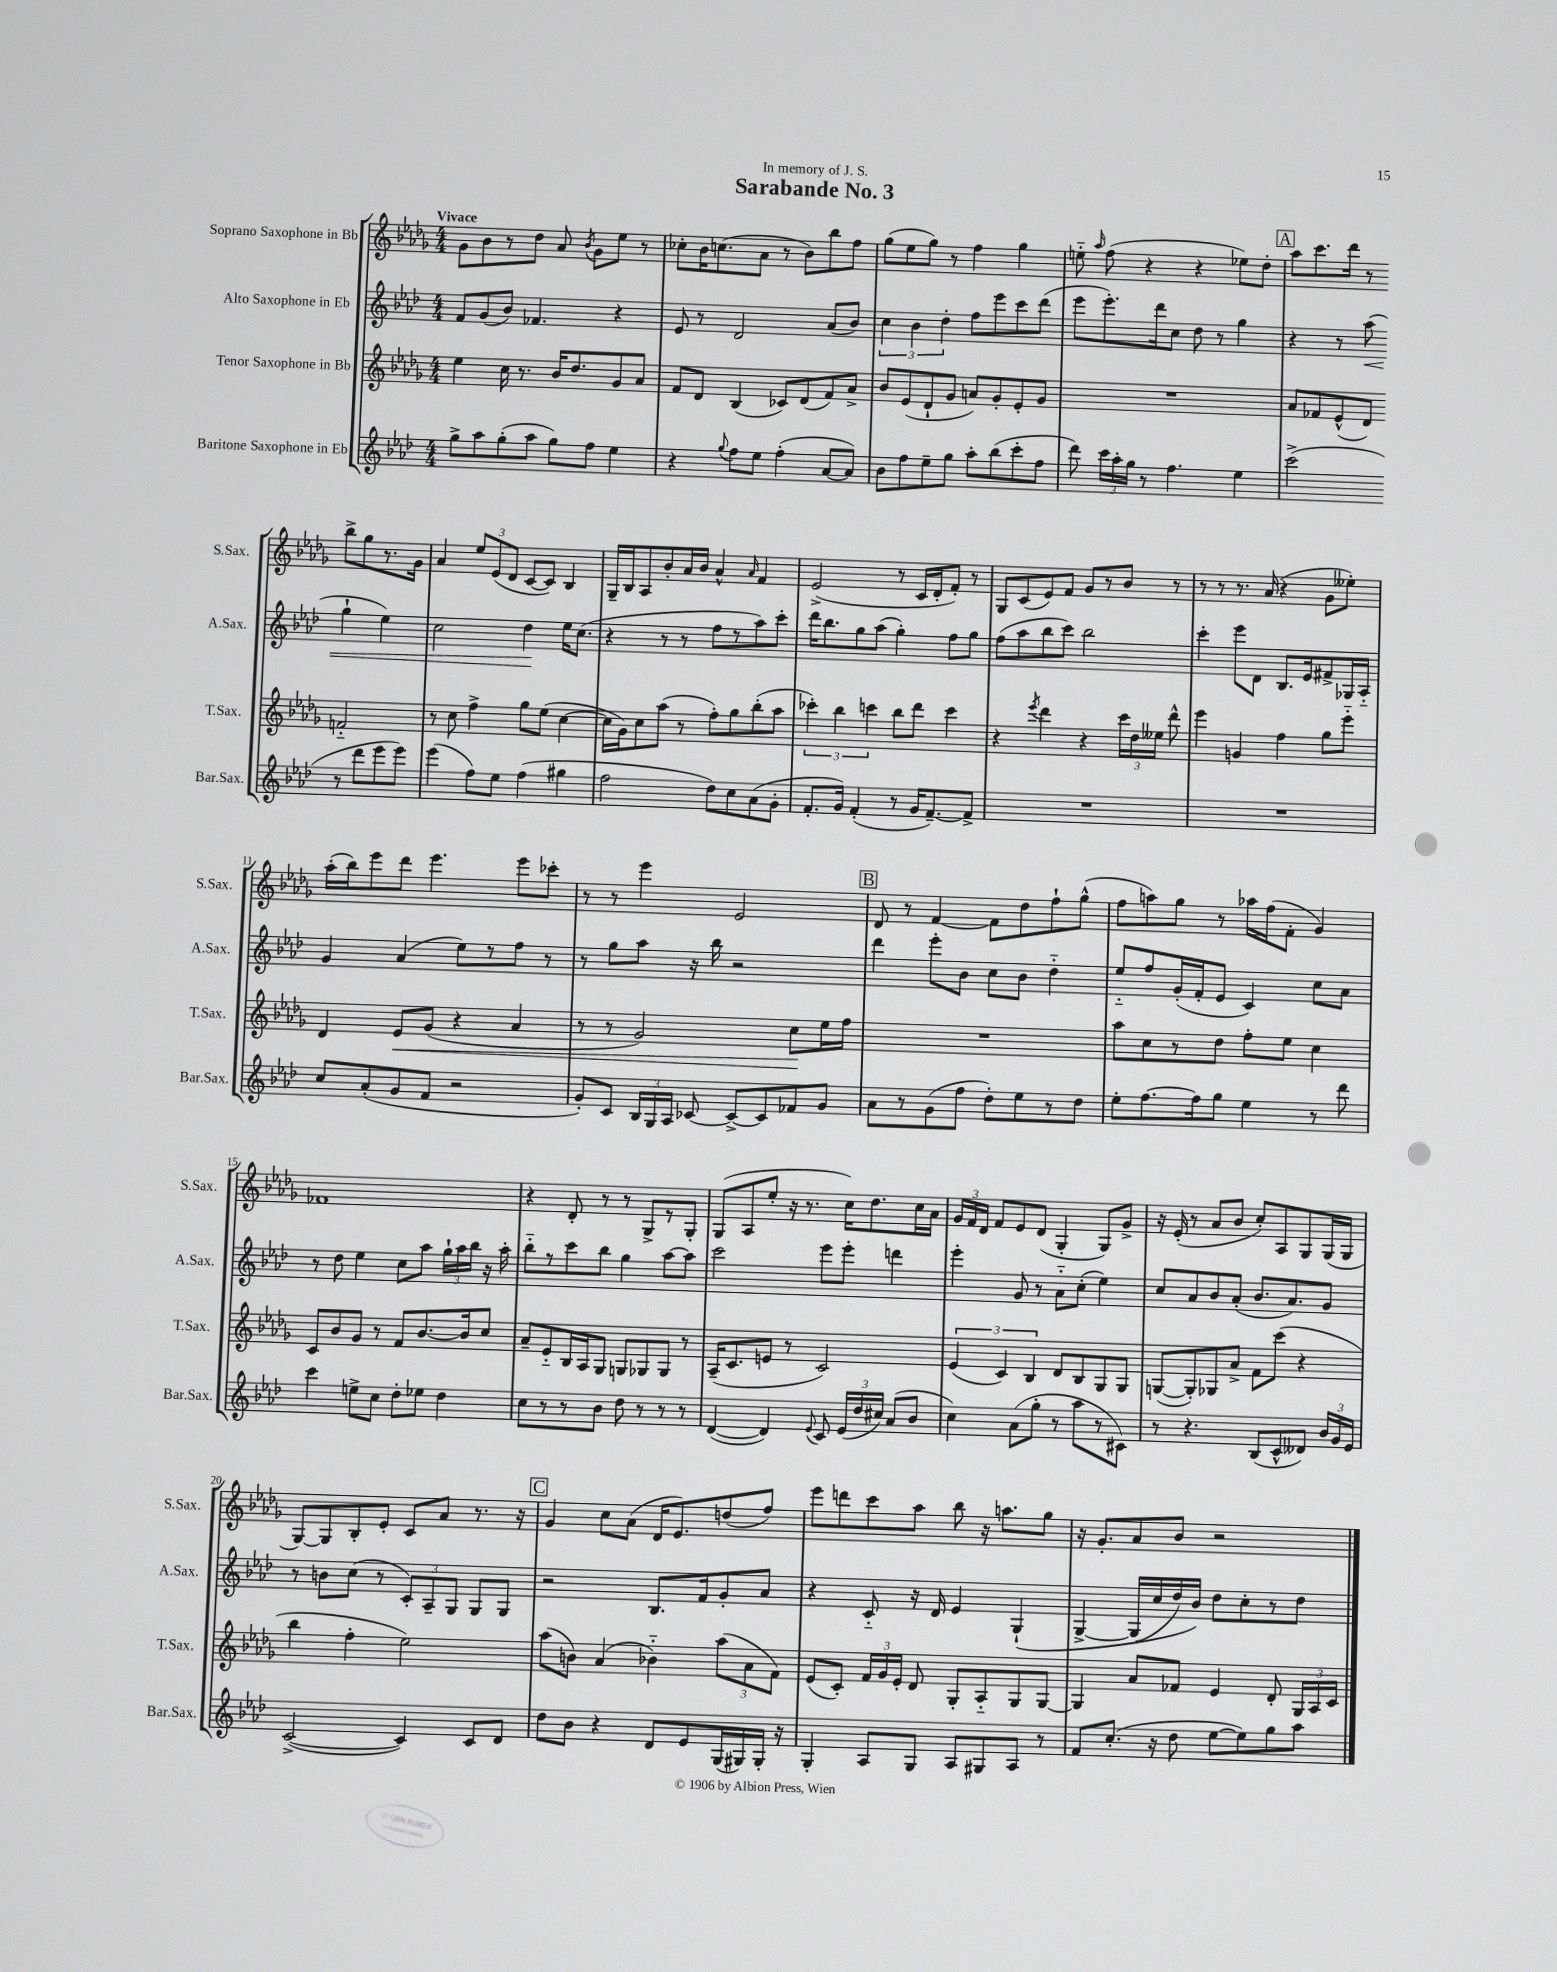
\header { title = "Sarabande No. 3" dedication = "In memory of J. S." }
<<
\new StaffGroup <<
\new Staff = "s0" \with { instrumentName = "Soprano Saxophone in Bb" shortInstrumentName = "S.Sax." } {
    \clef treble \key des \major \numericTimeSignature \time 4/4 \tempo "Vivace"
    \autoBeamOff ges'8[ bes'8 r8 des''8] aes'8 \acciaccatura { bes'8 } ges'8[ ees''8] r8 |
    ces''8[-. bes'16 c''8.( aes'8] r8 bes'8[) bes''8 f''8] |
    ges''8[( ees''8 ges''8]) r8 f''4 ges''4 |
    e''8-_ \grace { aes''16 } f''8( r4 r4 ees''8[) des''8]-. |
    \mark \markup { \box "A" } aes''8[ c'''8. des'''16] r8 bes''8[-> ges''8 r8. ges'16] |
    aes'4 \tuplet 3/2 { ees''8[ ees'8( des'8] } c'8[~ c'8]) bes4 |
    ges16[-- bes16 aes8 bes'8-. aes'16 bes'16] aes'4-^ \grace { aes'16 } f'4 |
    ees'2->( r8 c'16[ des'16-. f'8]-.) r8 |
    ges8[ c'8( ees'8) f'8] ges'8[ r8 bes'8] r8 |
    r8 r8 r8. aes'16( r4 ges'8[ eeses''8]-.) |
    aes''16[-.( bes''16) ees'''8 des'''8] ees'''4. ees'''8[ ces'''8]-. |
    r8 r8 ees'''4 ees'2 |
    \mark \markup { \box "B" } des'8 r8 f'4~ f'8[ des''8 f''8-! ges''8]-^( |
    f''8[ a''8) ges''8] r8 aes''16[ f''16( f'8]-. ges'4) |
    fes'1 |
    r4 des'8-. r8 r8 ges8[-> r8 ges8]-. |
    ges8[( aes8 ees''8]-. r16 r8. c''16[) des''8. c''16 aes'16] |
    \tuplet 3/2 { ges'16[ f'16 des'16] } f'8[ ees'8 des'8]( ges4-. ges8[) ges'8]-> |
    r16 ees'16-.( r8 aes'8[ bes'8] c''8[-.) aes8 ges8 ges16( ges16] |
    ges8[~) ges8 bes8-. ees'8]-. c'8[ aes'8] r8. r16 |
    \mark \markup { \box "C" } ges'4 c''8[ aes'8]( des'16[ ees'8.) d''8( f''8]) |
    ees'''8[ d'''8 c'''8 aes''8] bes''8 r16 a''8.[ ges''8] |
    r16 ges'8.[-. aes'8 bes'8] r2 \bar "|." |
}
\new Staff = "s1" \with { instrumentName = "Alto Saxophone in Eb" shortInstrumentName = "A.Sax." } {
    \clef treble \key aes \major \numericTimeSignature \time 4/4
    \autoBeamOff f'8[ g'8( bes'8]) fes'4. r4 |
    ees'8 r8 des'2 aes'8[( bes'8]) |
    \tuplet 3/2 { c''4 bes'4 des''4-. } f''8[ ees'''8 c'''8 des'''8]( |
    ees'''8[ ees'''8.-.) des'''16 c''8] des''8 r8 g''4 |
    \mark \markup { \box "A" } r4 r8 aes''8\<( g''4-! ees''4) |
    c''2 des''4\! ees''16[ c''8.]( |
    r4 r8 r8 f''8[ r8 aes''8) c'''8]-. |
    des'''16[ bes''8. g''8 aes''8]( g''4-.) f''8[ g''8] |
    f''8[( aes''8 bes''8 c'''8]) bes''2 |
    c'''4-. ees'''8[ des'8] bes8.[ ees'16 fis'8-> ges16 aes16]-_ |
    g'4 aes'4( ees''8[) r8 f''8] r8 |
    r8 g''8[ aes''8] r16 bes''16 r2 |
    \mark \markup { \box "B" } des'''4 ees'''8[-. bes'8] c''8[ bes'8] des''4-_ |
    ees''8[-_ f''8 g'16-.( f'16-. ees'8] c'4) c''8[ aes'8] |
    r8 des''8 ees''4 c''8[ aes''8] \tuplet 3/2 { g''16[-! aes''16 bes''16] } r16 aes''16-. |
    bes''8[-_ r8 c'''8 bes''8] g''4 aes''8[~ aes''8] |
    c'''2 ees'''8[ ees'''8]-. d'''4 |
    ees'''4-. g'8 r8 aes'8[-_ c''8]-.( ees''4) |
    c''8[ aes'8 bes'8 aes'8]-.( bes'8.[ aes'8.) g'8] |
    r8 b'8[ c''8]( r8 \tuplet 3/2 { c'8[-.) aes8-- g8] } g8[ g8] |
    \mark \markup { \box "C" } r2 bes8.[ f'16 g'8-. aes'8] |
    r4 c'8-_ r16 des'16 ees'4 g4-!\( |
    g4~-> g16[( c''16 des''16) bes'16]\) des''8[ c''8-. r8 des''8] \bar "|." |
}
\new Staff = "s2" \with { instrumentName = "Tenor Saxophone in Bb" shortInstrumentName = "T.Sax." } {
    \clef treble \key des \major \numericTimeSignature \time 4/4
    \autoBeamOff ees''4 c''16 r8. bes'16[ des''8. ges'8 aes'8] |
    f'8[ des'8] bes4( ces'8[) des'8( f'8) aes'8]-> |
    bes'8[ ees'8( des'8-! ges'8] a'8[) ges'8-. ees'8-. ges'8] |
    R1 |
    \mark \markup { \box "A" } aes'8[ fes'8 ees'8-^( des'8]) f'2-_ |
    r8 c''8 f''4-> ges''8[ ees''8]( c''4~ |
    c''16[ ges'16) c''8 aes''8]( r8 f''8[-.) ges''8 bes''8-.( aes''8] |
    \tuplet 3/2 { ces'''4-.) bes''4 c'''4 } bes''8[ des'''8] c'''4 |
    r4 \acciaccatura { ees'''8 } des'''4 r4 \tuplet 3/2 { c'''16[ des''16 eeses''16] } des'''8-^ |
    ees'''4 g'4 f''4 ges''8[ ees'''8]-_ |
    des'4 ees'8[\< ges'8]( r4 aes'4 |
    r8 r8 ges'2) c''8[\! ees''16 f''16] |
    \mark \markup { \box "B" } R1 |
    aes''8[ c''8 r8 des''8] f''8[-. ees''8] c''4 |
    c'8[ bes'8 ges'8] r8 f'8[ bes'8.~ bes'16 c''8] |
    aes'8[-- ees'8-_ bes16 aes16 ges8] g8[ ges8 ges8] r8 |
    aes16[--( c'8. e'8] r8 c'2) |
    \tuplet 3/2 { ees'4( c'4) bes4 } des'8[ bes8 ges8 ges8] |
    g8[~( g8-.) ges8 aes'8]-> f'8[ c'''8]( r4 |
    bes''4 f''4-. ees''2) |
    \mark \markup { \box "C" } aes''8[( b'8]) aes'4( bes'4-_) \tuplet 3/2 { aes''8[( aes'8 f'8]) } |
    ees'8[( c'8]-.) \tuplet 3/2 { f'16[ ges'16 ees'16]-. } des'8 ges8[-. aes8-_ ges8 ges8]~ |
    ges4 aes'8[ fes'8] ees'4 des'8-. \tuplet 3/2 { ges16[ aes16 c'16] } \bar "|." |
}
\new Staff = "s3" \with { instrumentName = "Baritone Saxophone in Eb" shortInstrumentName = "Bar.Sax." } {
    \clef treble \key aes \major \numericTimeSignature \time 4/4
    \autoBeamOff g''8[-> aes''8 g''8-.( aes''8] g''8[) f''8] ees''4 |
    r4 \appoggiatura { g''8 } f''8[ ees''8] f''4-.( aes'8[~ aes'8]) |
    bes'8[ f''8 ees''8-- g''8] aes''8[-. bes''8( c'''8-. f''8] |
    des'''8) \tuplet 3/2 { c'''16[ aes''16-. g''16] } r8 f''4. ees''4 |
    \mark \markup { \box "A" } c'''2->( r8 des'''8[ ees'''8 ees'''8]) |
    ees'''4( f''8[) ees''8] f''4( gis''4 |
    f''2 des''8[) c''8 aes'8( g'8]-. |
    f'8.[-. g'16]) f'4-.( r8 g'16[ f'8.~--) f'8]-> |
    R1 |
    R1 |
    c''8[ aes'8-.( g'8 f'8] r2 |
    g'8[-.) c'8] \tuplet 3/2 { bes16[ g16 aes16] } ces'8~ ces'8[~-> ces'8 fes'8 g'8] |
    \mark \markup { \box "B" } aes'8[ r8 g'8( f''8] des''8[-.) ees''8 r8 des''8] |
    ees''8[-. f''8.~ f''16 g''8] ees''4 r8 des'''8 |
    c'''4 e''8[-> c''8] des''8[-. ees''8] des''4 |
    c''8[ r8 r8 bes'8] des''8 r8 r8 r8 |
    des'4~( des'4) \appoggiatura { ees'8 } c'8 \tuplet 3/2 { ees'16[( des''16 cis''16]) } aes'8[( bes'8] |
    c''4) aes'8[( g''8]-. r8 aes''8[ r8 cis'8]) |
    r8 r4. bes8[( c'8-^ deses'8]) \tuplet 3/2 { bes'16[ g'16 ees'16] } |
    c'2~->( c'4) c'8[ des'8] |
    \mark \markup { \box "C" } des''8[ bes'8] r4 des'8[ ees'8 g16( gis16) gis16]-. r16 |
    g4-. aes8[ g8] aes8[ gis8 aes8] r8 |
    f'8[ c''8.]-.( r16 des''8 ees''8[~ ees''8) g''8 aes''8] \bar "|." |
}
>>
>>
